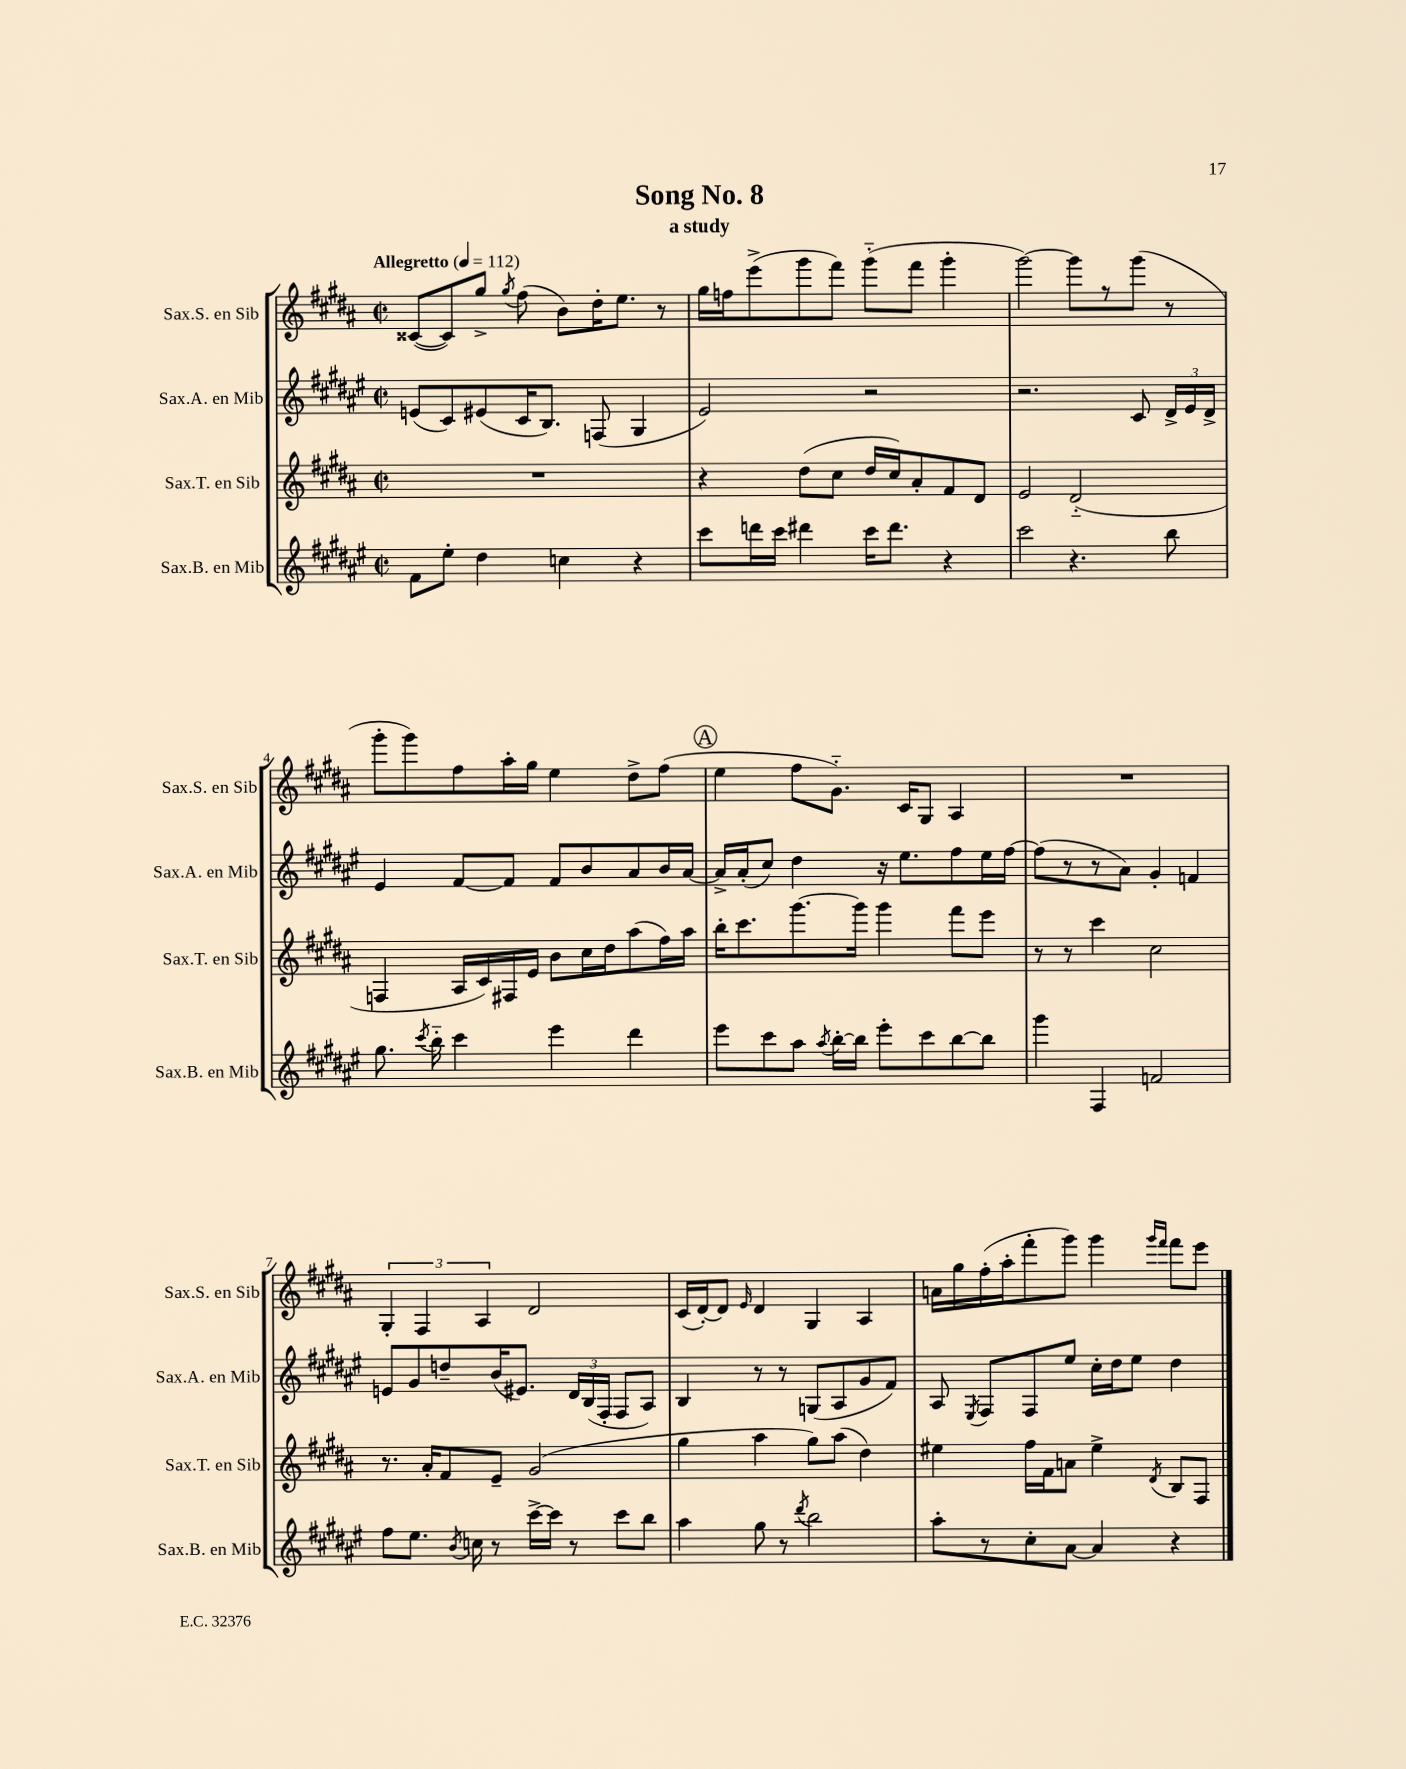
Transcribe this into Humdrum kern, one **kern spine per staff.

**kern	**kern	**kern	**kern
*staff4	*staff3	*staff2	*staff1
*clefG2	*clefG2	*clefG2	*clefG2
*k[f#c#g#d#a#e#]	*k[f#c#g#d#a#]	*k[f#c#g#d#a#e#]	*k[f#c#g#d#a#]
*M2/2	*M2/2	*M2/2	*M2/2
*met(c|)	*met(c|)	*met(c|)	*met(c|)
*MM112	*MM112	*MM112	*MM112
8f#\L	1r	(8e/L	([8c##/L
8ee#'\J	.	8c#/)	8c##/])
4dd#\	.	(8e#/	8gg#^/J
.	.	.	8qgg#/
.	.	16c#/K	(8ff#\
.	.	8.B/J)	.
4cc\	.	.	8b\L)
.	.	(8F/	16dd#'\K
.	.	.	8.ee\J
4r	.	4G#/	.
.	.	.	8r
=	=	=	=
8ccc#\L	4r	2e#/)	16gg#\LL
.	.	.	16ff\J
16ddd\L	.	.	(8eee^\
16ccc#\JJ	.	.	.
4ddd#\	(8dd#\L	.	8ggg#\
.	8cc#\J	.	8fff#\J)
16ccc#\LK	16dd#/LL	2r	(8ggg#'~\L
8.ddd#\J	16cc#/J)	.	.
.	8a#'/	.	8fff#\J
4r	8f#/	.	4ggg#'\
.	8d#/J	.	.
=	=	=	=
2ccc#\	2e/	2.r	[2ggg#\)
4.r	(2d#'~/	.	8ggg#\]L
.	.	.	8r
.	.	8c#/	(8ggg#\J
8bb\	.	24d#^/LL	8r
.	.	24e#/	.
.	.	24d#^/JJ	.
=	=	=	=
8.gg#\	4F/	4e#/	8ggg#'\L
.	.	.	8ggg#\)
8qccc#/	.	.	.
16bb'~\	.	.	.
4ccc#\	16A#/LL	[8f#/L	8ff#\
.	16c#/)	.	.
.	16F#/	8f#/]J	16aa#'\L
.	16e/JJ	.	16gg#\JJ
4eee#\	8b\L	8f#/L	4ee\
.	16cc#\L	8b/	.
.	16dd#\J	.	.
4ddd#\	(8aa#\	8a#/	8dd#^\L
.	16ff#\L)	16b/L	(8ff#\J
.	16aa#\JJ	[16a#/JJ	.
=	=	=	=
8eee#\L	16bb'\LK	16a#^/]LL	4ee\
.	8.ccc#\	(16a#'/J	.
8ccc#\	.	8cc#/J)	.
8aa#\J	[8.ggg#\	4dd#\	8ff#\L
8qaa#/	.	.	.
[16bb'\LL	.	.	8.g#'~\J)
16bb\]JJ	16ggg#\]Jk	.	.
8eee#'\L	4ggg#\	16r	.
.	.	8.ee#\L	16c#/LK
8ccc#\	.	.	8G#/J
[8bb\	8fff#\L	8ff#\	4A#/
8bb\]J	8eee\J	16ee#\L	.
.	.	[16ff#\JJ	.
=	=	=	=
4ggg#\	8r	(8ff#\]L	1r
.	8r	8r	.
4F#/	4ccc#\	8r	.
.	.	8a#\J)	.
2f/	2cc#\	4g#'/	.
.	.	4f/	.
=	=	=	=
8ff#\L	8.r	8e/L	6G#'/
8.ee#\J	.	8g#/	.
.	.	.	6F#/
.	16a#'/LK	.	.
.	8f#/	8dd~/	.
8qb/	.	.	.
16cc\	.	.	.
.	.	.	6A#/
8r	8e~/J	(16b/K	.
.	.	8.e#/J)	.
[16ccc#^\LL	(2g#/	.	2d#/
16ccc#\]JJ	.	.	.
8r	.	24d#/LL	.
.	.	(24B/	.
.	.	24F#'/JJ	.
8ccc#\L	.	8F#/L	.
8bb\J	.	8A#/J)	.
=	=	=	=
4aa#\	4gg#\	4B/	(16c#/LL
.	.	.	[16d#'/J)
.	.	.	8d#/]J
.	.	.	16qqe/
8gg#\	4aa#\	8r	4d#/
8r	.	8r	.
8qddd#/	.	.	.
2bb\	8gg#\L)	(8G/L	4G#/
.	(8aa#\J	8A#/	.
.	4dd#\)	8g#/	4A#/
.	.	8f#/J)	.
=	=	=	=
8aa#'\L	4ee#\	8A#/	16a\LL
.	.	.	16gg#\
.	.	8qE#/	.
8r	.	8F#/L	(16ff#'\
.	.	.	16aa#'\J
8cc#'\	16ff#\LL	8F#/	8fff#'\
.	16f#\J	.	.
[8a#\J	8a\J	8ee#/J	8ggg#\J)
4a#/]	4ee#^\	16cc#'\LL	4ggg#\
.	.	16dd#\J	.
.	.	8ee#\J	.
.	.	.	16qqggg#/LL
.	8qd#/	.	16qqfff#/JJ
4r	8B/L	4dd#\	8fff#\L
.	8F#/J	.	8eee\J
==	==	==	==
*-	*-	*-	*-
